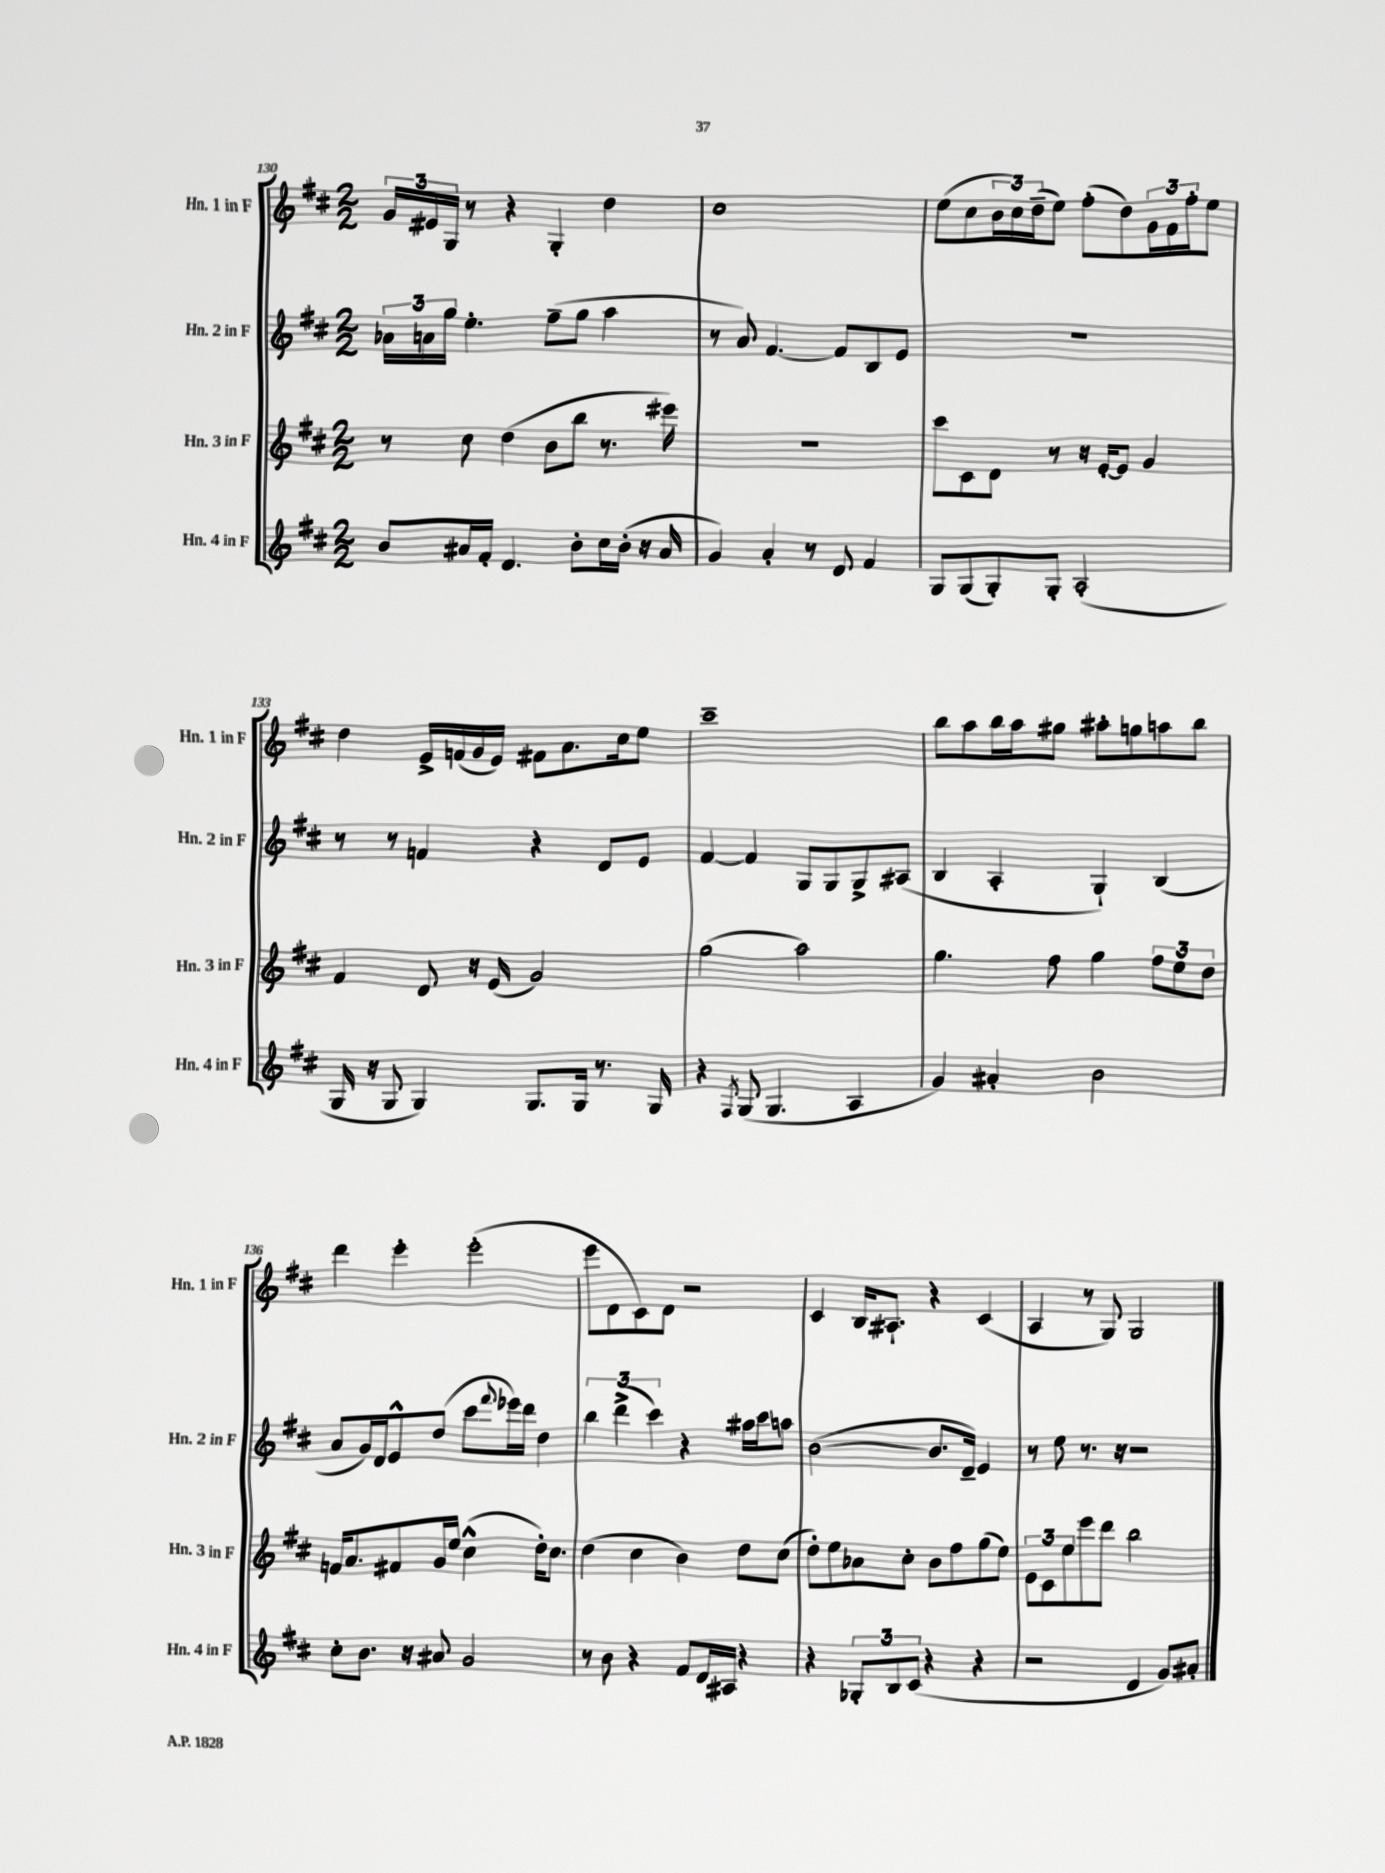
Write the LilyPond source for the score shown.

<<
\new StaffGroup <<
\new Staff = "s0" \with { instrumentName = "Hn. 1 in F" shortInstrumentName = "Hn. 1 in F" } {
    \clef treble \key d \major \numericTimeSignature \time 2/2
    \tuplet 3/2 { g'16 eis'16 g16 } r8 r4 g4-. d''4 |
    cis''1 |
    e''8( cis''8 \tuplet 3/2 { b'16 cis''16) d''16--( } e''8) fis''8-.( d''8) \tuplet 3/2 { g'16 fis'16 fis''16-. } e''8 |
    d''4 e'16-> f'16( g'16 e'16) fis'8 a'8. cis''16 e''8 |
    cis'''1-- |
    b''8 a''8 b''16 a''16 gis''8 ais''8-. g''8 a''8 b''8 |
    d'''4 e'''4-. e'''2-.( |
    e'''8 d'8 cis'8) d'8 r2 |
    cis'4 b16 ais8.-! r4 cis'4( |
    a4 r8 g8) g2 \bar "|." |
}
\new Staff = "s1" \with { instrumentName = "Hn. 2 in F" shortInstrumentName = "Hn. 2 in F" } {
    \clef treble \key d \major \numericTimeSignature \time 2/2
    \tuplet 3/2 { aes'16 a'16 g''16 } e''4.-. fis''8--( g''8 a''4 |
    r8 a'8) fis'4.~ fis'8 b8 e'8 |
    R1 |
    r8 r8 f'4 r4 d'8 e'8 |
    fis'4~ fis'4 g8 g8 g8-> ais8( |
    b4 a4-. g4-!) b4( |
    a'8 g'16) d'16 e'8-^ d''8( cis'''8 \appoggiatura { fis'''8 } ees'''16) d'''16 d''4 |
    \tuplet 3/2 { b''4 d'''4->( cis'''4) } r4 ais''16 cis'''16 a''8 |
    b'2~( b'8. d'16--) e'4 |
    r8 e''8 r8. r16 r2 \bar "|." |
}
\new Staff = "s2" \with { instrumentName = "Hn. 3 in F" shortInstrumentName = "Hn. 3 in F" } {
    \clef treble \key d \major \numericTimeSignature \time 2/2
    r8 cis''8 d''4( b'8 b''8 r8. eis'''16) |
    r1 |
    cis'''8 cis'8 d'8 r8 r16 e'16~-. e'8 g'4 |
    fis'4 d'8 r16 e'16( g'2) |
    g''2( a''2) |
    g''4. fis''8 g''4 \tuplet 3/2 { fis''8 e''8 d''8 } |
    f'16 a'8. fis'8 g'16 e''16 cis''4-^( d''16-.) cis''8. |
    d''4( cis''4 b'4) d''8 cis''8( |
    d''8-.) e''8 aes'8 cis''8-. b'8 fis''8 g''8( e''8) |
    \tuplet 3/2 { e'8 cis'8 e''8 } e'''8 d'''8 b''2 \bar "|." |
}
\new Staff = "s3" \with { instrumentName = "Hn. 4 in F" shortInstrumentName = "Hn. 4 in F" } {
    \clef treble \key d \major \numericTimeSignature \time 2/2
    b'8 ais'16 fis'16-. d'4. b'8-. cis''16 b'16-.( r16 ais'16 |
    g'4) a'4-. r8 d'8 fis'4 |
    g8 g8( g8-.) g8-. a2-.( |
    g16 r16 g8 g4) g8. g16 r8. g16 |
    r4 \acciaccatura { fis8 } g8( g4. a4 |
    g'4) ais'4-. b'2 |
    cis''8-. b'8. r16 ais'8 g'2 |
    r8 b'8 r4 fis'8 d'16 ais16 r4 |
    r4 \tuplet 3/2 { ges8-. b8 cis'8( } r4 r4 |
    r2 d'4 g'8) ais'8-. \bar "|." |
}
>>
>>
\layout { \context { \Score currentBarNumber = #130 } }
